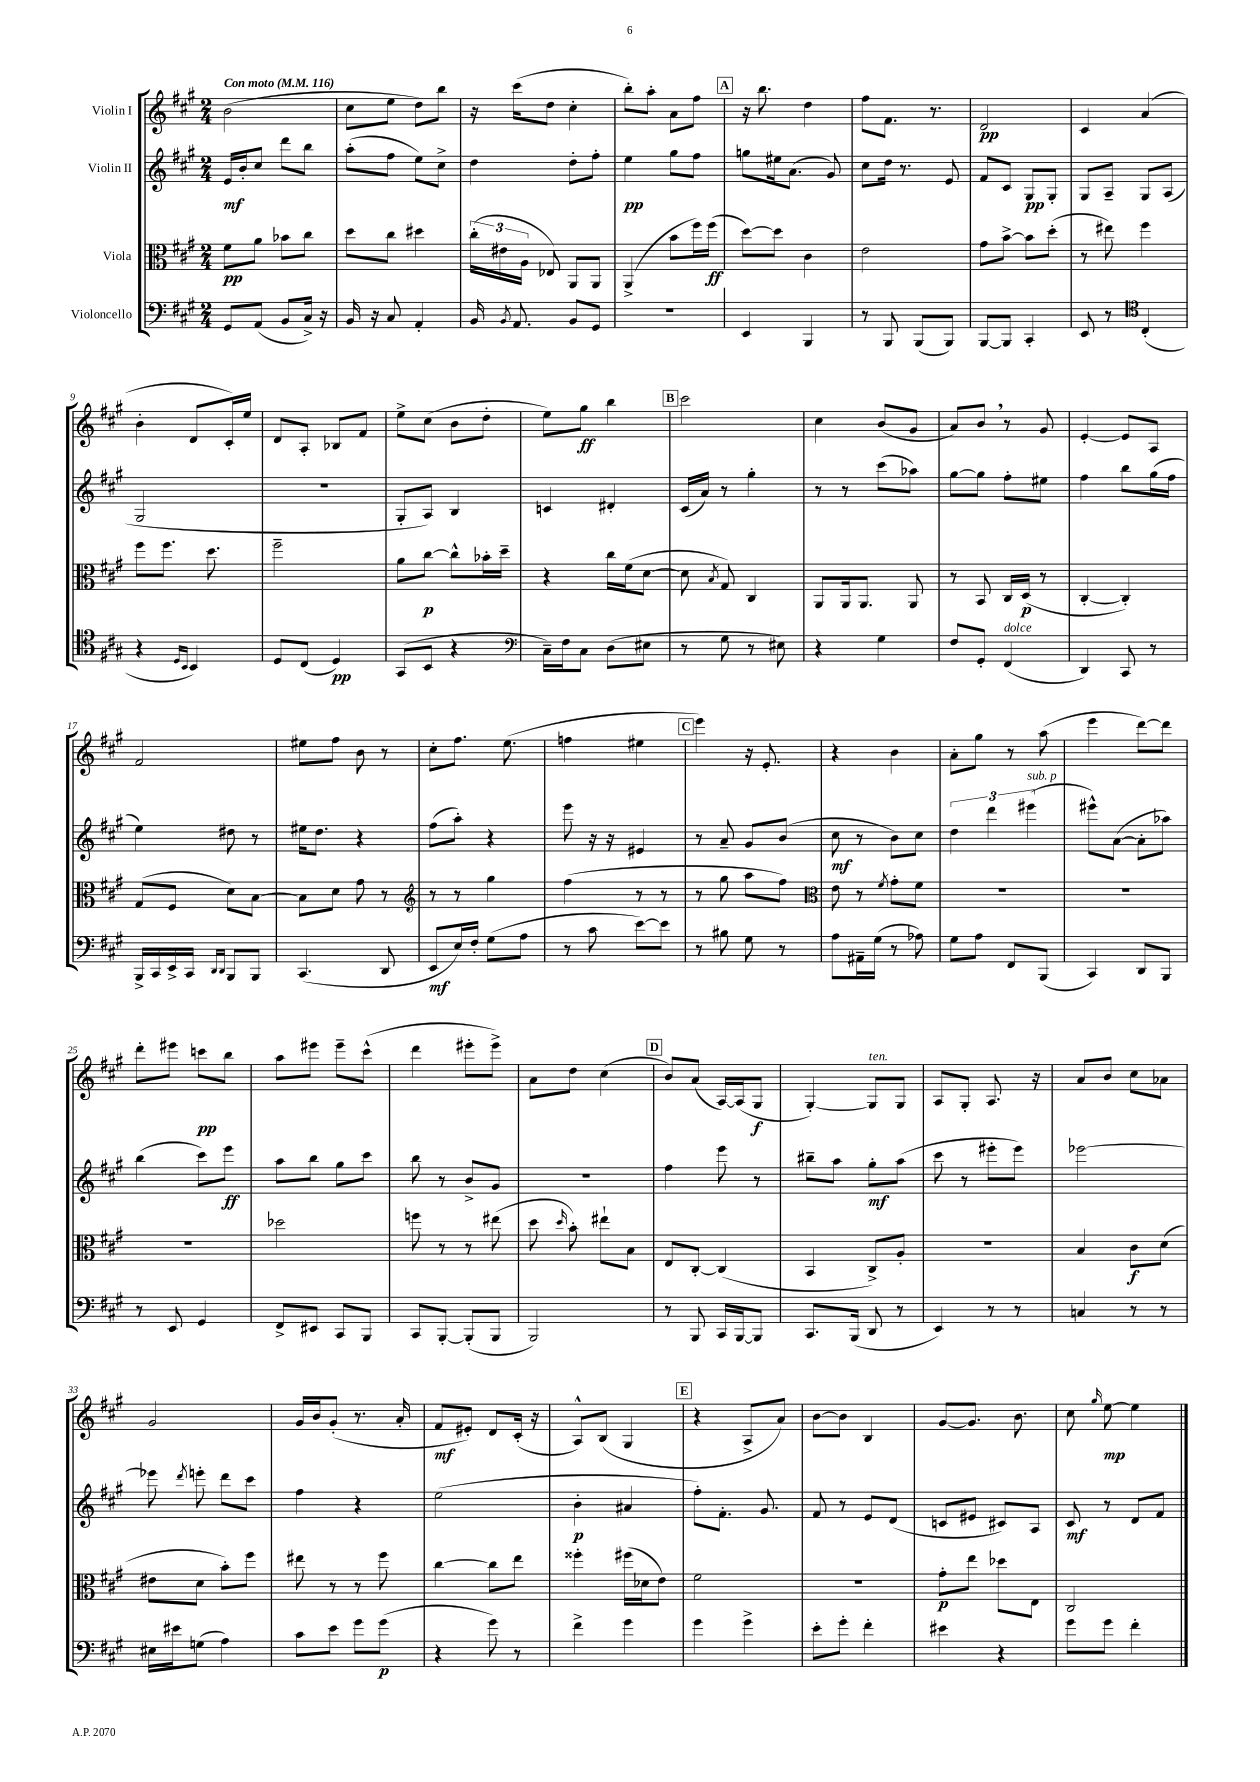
<<
\new StaffGroup <<
\new Staff = "s0" \with { instrumentName = "Violin I" } {
    \clef treble \key a \major \numericTimeSignature \time 2/4 \tempo "Con moto" 4 = 116
    \autoBeamOff b'2( |
    cis''8[ e''8] d''8[) b''8] |
    r16 cis'''16[( d''8] cis''4-. |
    b''8[-.) a''8]-. a'8[ fis''8] |
    \mark \markup { \box "A" } r16 b''8. d''4 |
    fis''8[ fis'8.] r8. |
    d'2\pp |
    cis'4 a'4( |
    b'4-. d'8[ cis'16-.) e''16] |
    d'8[ a8]-. bes8[ fis'8] |
    e''8[-> cis''8]( b'8[ d''8]-. |
    e''8[) gis''8]\ff b''4 |
    \mark \markup { \box "B" } cis'''2 |
    cis''4 b'8[( gis'8] |
    a'8[) b'8] \breathe r8 gis'8 |
    e'4~-. e'8[ a8] |
    fis'2 |
    eis''8[ fis''8] b'8 r8 |
    cis''8[-. fis''8.] e''8.( |
    f''4 eis''4 |
    \mark \markup { \box "C" } e'''4) r16 e'8.-. |
    r4 b'4 |
    a'8[-. gis''8] r8 a''8( |
    e'''4 d'''8[~) d'''8] |
    d'''8[-. eis'''8] c'''8[\pp b''8] |
    a''8[ eis'''8] eis'''8[-- cis'''8]-^( |
    d'''4 eis'''8[-. eis'''8]->) |
    a'8[ d''8] cis''4( |
    \mark \markup { \box "D" } b'8[) a'8]( a16[~) a16( gis8]\f |
    gis4~-.) gis8[^\markup { \italic "ten." } gis8] |
    a8[ gis8]-. a8. r16 |
    a'8[ b'8] cis''8[ aes'8] |
    gis'2 |
    gis'16[ b'16 gis'8]-.( r8. a'16-. |
    fis'8[\mf eis'8]-.) d'8[ cis'16]-.( r16 |
    a8[-^) b8]( gis4 |
    \mark \markup { \box "E" } r4 a8[-> a'8]) |
    b'8[~ b'8] b4 |
    gis'8[~ gis'8.] b'8. |
    cis''8 \grace { gis''16 } e''8~\mp e''4 \bar "|." |
}
\new Staff = "s1" \with { instrumentName = "Violin II" } {
    \clef treble \key a \major \numericTimeSignature \time 2/4
    \autoBeamOff e'16[\mf b'16-. cis''8] d'''8[ b''8] |
    a''8[-.( fis''8] e''8[) cis''8]-> |
    d''4 d''8[-. fis''8]-. |
    e''4\pp gis''8[ fis''8] |
    \mark \markup { \box "A" } g''8[ eis''16 a'8.]( gis'8) |
    cis''8[ d''16] r8. e'8 |
    fis'8[ cis'8] gis8[\pp gis8]-. |
    gis8[ a8]-- gis8[ a8]( |
    gis2 |
    r2 |
    gis8[-. a8]) b4 |
    c'4 dis'4-. |
    \mark \markup { \box "B" } cis'16[( a'16]) r8 gis''4-. |
    r8 r8 cis'''8[( aes''8]) |
    gis''8[~ gis''8] fis''8[-. eis''8] |
    fis''4 b''8[ gis''16( fis''16] |
    e''4) dis''8 r8 |
    eis''16[ d''8.] r4 |
    fis''8[( a''8]-.) r4 |
    e'''8 r16 r16 eis'4 |
    \mark \markup { \box "C" } r8 a'8-- gis'8[ b'8]( |
    cis''8\mf r8 b'8[) cis''8] |
    \tuplet 3/2 { d''4 d'''4 eis'''4^\markup { \italic "sub. p" }( } |
    eis'''8[-^) a'8]~( a'8[-. aes''8]) |
    b''4( cis'''8[) e'''8]\ff |
    a''8[ b''8] gis''8[ cis'''8] |
    b''8 r8 b'8[-> gis'8] |
    R2 |
    \mark \markup { \box "D" } fis''4 e'''8 r8 |
    bis''8[-- a''8] gis''8[-.\mf a''8]( |
    cis'''8 r8 eis'''8[-. eis'''8]) |
    ees'''2~ |
    ees'''8 \acciaccatura { d'''8 } e'''8-. d'''8[ cis'''8] |
    fis''4 r4 |
    e''2( |
    b'4-.\p ais'4 |
    \mark \markup { \box "E" } fis''8[-.) fis'8.]-. gis'8. |
    fis'8 r8 e'8[ d'8]( |
    c'8[ eis'8] cis'8[) a8] |
    cis'8\mf r8 d'8[ fis'8] \bar "|." |
}
\new Staff = "s2" \with { instrumentName = "Viola" } {
    \clef alto \key a \major \numericTimeSignature \time 2/4
    \autoBeamOff fis'8[\pp a'8] bes'8[ cis''8] |
    d''8[ cis''8] dis''4 |
    \tuplet 3/2 { cis''16[-.( eis'16 a16] } ees8) a,8[ a,8] |
    a,4->( b'8[ fis''16) fis''16]\ff( |
    \mark \markup { \box "A" } d''8[~) d''8] cis'4 |
    e'2 |
    gis'8[ b'8]~-> b'8[ d''8]-.( |
    r8 eis''8) fis''4 |
    fis''8[ fis''8.] d''8. |
    fis''2-- |
    a'8[ cis''8]~\p cis''8[-^ bes'16-. d''16]-- |
    r4 cis''16[ fis'16( d'8]~ |
    \mark \markup { \box "B" } d'8 \acciaccatura { b8 } gis8) cis4 |
    a,8[ a,16 a,8.] a,8 |
    r8 b,8 cis16[ d16]\p( r8 |
    cis4~-. cis4-.) |
    gis8[( fis8] d'8[) b8]~ |
    b8[ d'8] gis'8 r8 |
    \clef treble r8 r8 gis''4 |
    fis''4( r8 r8 |
    \mark \markup { \box "C" } r8 gis''8 a''8[ fis''8]) |
    \clef alto e'8 r8 \acciaccatura { fis'8 } gis'8[-. fis'8] |
    R2 |
    R2 |
    R2 |
    des''2 |
    f''8 r8 r8 eis''8( |
    d''8 \grace { d''16 } b'8-.) eis''8[-! b8] |
    \mark \markup { \box "D" } e8[ cis8]~-. cis4( |
    b,4 cis8[->) a8]-. |
    R2 |
    b4 cis'8[\f d'8]( |
    eis'8[ d'8] b'8[-.) fis''8] |
    eis''8 r8 r8 fis''8 |
    cis''4~ cis''8[ e''8] |
    fisis''4-. fis''16[( des'16 e'8]) |
    \mark \markup { \box "E" } fis'2 |
    R2 |
    gis'8[-.\p e''8] des''8[ e8] |
    cis2 \bar "|." |
}
\new Staff = "s3" \with { instrumentName = "Violoncello" } {
    \clef bass \key a \major \numericTimeSignature \time 2/4
    \autoBeamOff gis,8[ a,8]( b,8[ cis16]->) r16 |
    b,16 r16 cis8 a,4-. |
    b,16 \acciaccatura { b,8 } a,8. b,8[ gis,8] |
    r2 |
    \mark \markup { \box "A" } e,4 b,,4 |
    r8 b,,8 b,,8[( b,,8]) |
    b,,8[~ b,,8] cis,4-. |
    e,8 r8 \clef tenor cis4-.( |
    r4 \grace { d16[ b,16] } b,4) |
    d8[ cis8]( d4\pp) |
    gis,8[( b,8] r4 |
    \clef bass cis16[--) fis16 cis8] d8[( eis8] |
    \mark \markup { \box "B" } r8 gis8 r8 eis8) |
    r4 gis4 |
    fis8[ gis,8]-. fis,4^\markup { \italic "dolce" }( |
    d,4) cis,8 r8 |
    b,,16[-> cis,16 e,16-> cis,16] \grace { d,16[ d,16] } b,,8[ b,,8] |
    cis,4.( d,8 |
    e,8[\mf e16) fis16]-. gis8[( a8] |
    r8 cis'8 e'8[~) e'8] |
    \mark \markup { \box "C" } r8 bis8 gis8 r8 |
    a8[ ais,16-- gis16]( r8 aes8) |
    gis8[ a8] fis,8[ b,,8]( |
    cis,4) d,8[ b,,8] |
    r8 e,8 gis,4 |
    fis,8[-> eis,8] cis,8[ b,,8] |
    cis,8[ b,,8]~-. b,,8[-.( b,,8] |
    b,,2) |
    \mark \markup { \box "D" } r8 b,,8 cis,16[ b,,16~ b,,8] |
    cis,8.[ b,,16]( d,8 r8 |
    e,4) r8 r8 |
    c4 r8 r8 |
    eis16[ eis'16 g8]( a4) |
    cis'8[ e'8] gis'8[ gis'8]\p( |
    r4 gis'8) r8 |
    fis'4-> gis'4 |
    \mark \markup { \box "E" } gis'4 gis'4-> |
    e'8[-. gis'8]-. fis'4-. |
    eis'4 r4 |
    gis'8[ gis'8] fis'4-. \bar "|." |
}
>>
>>
